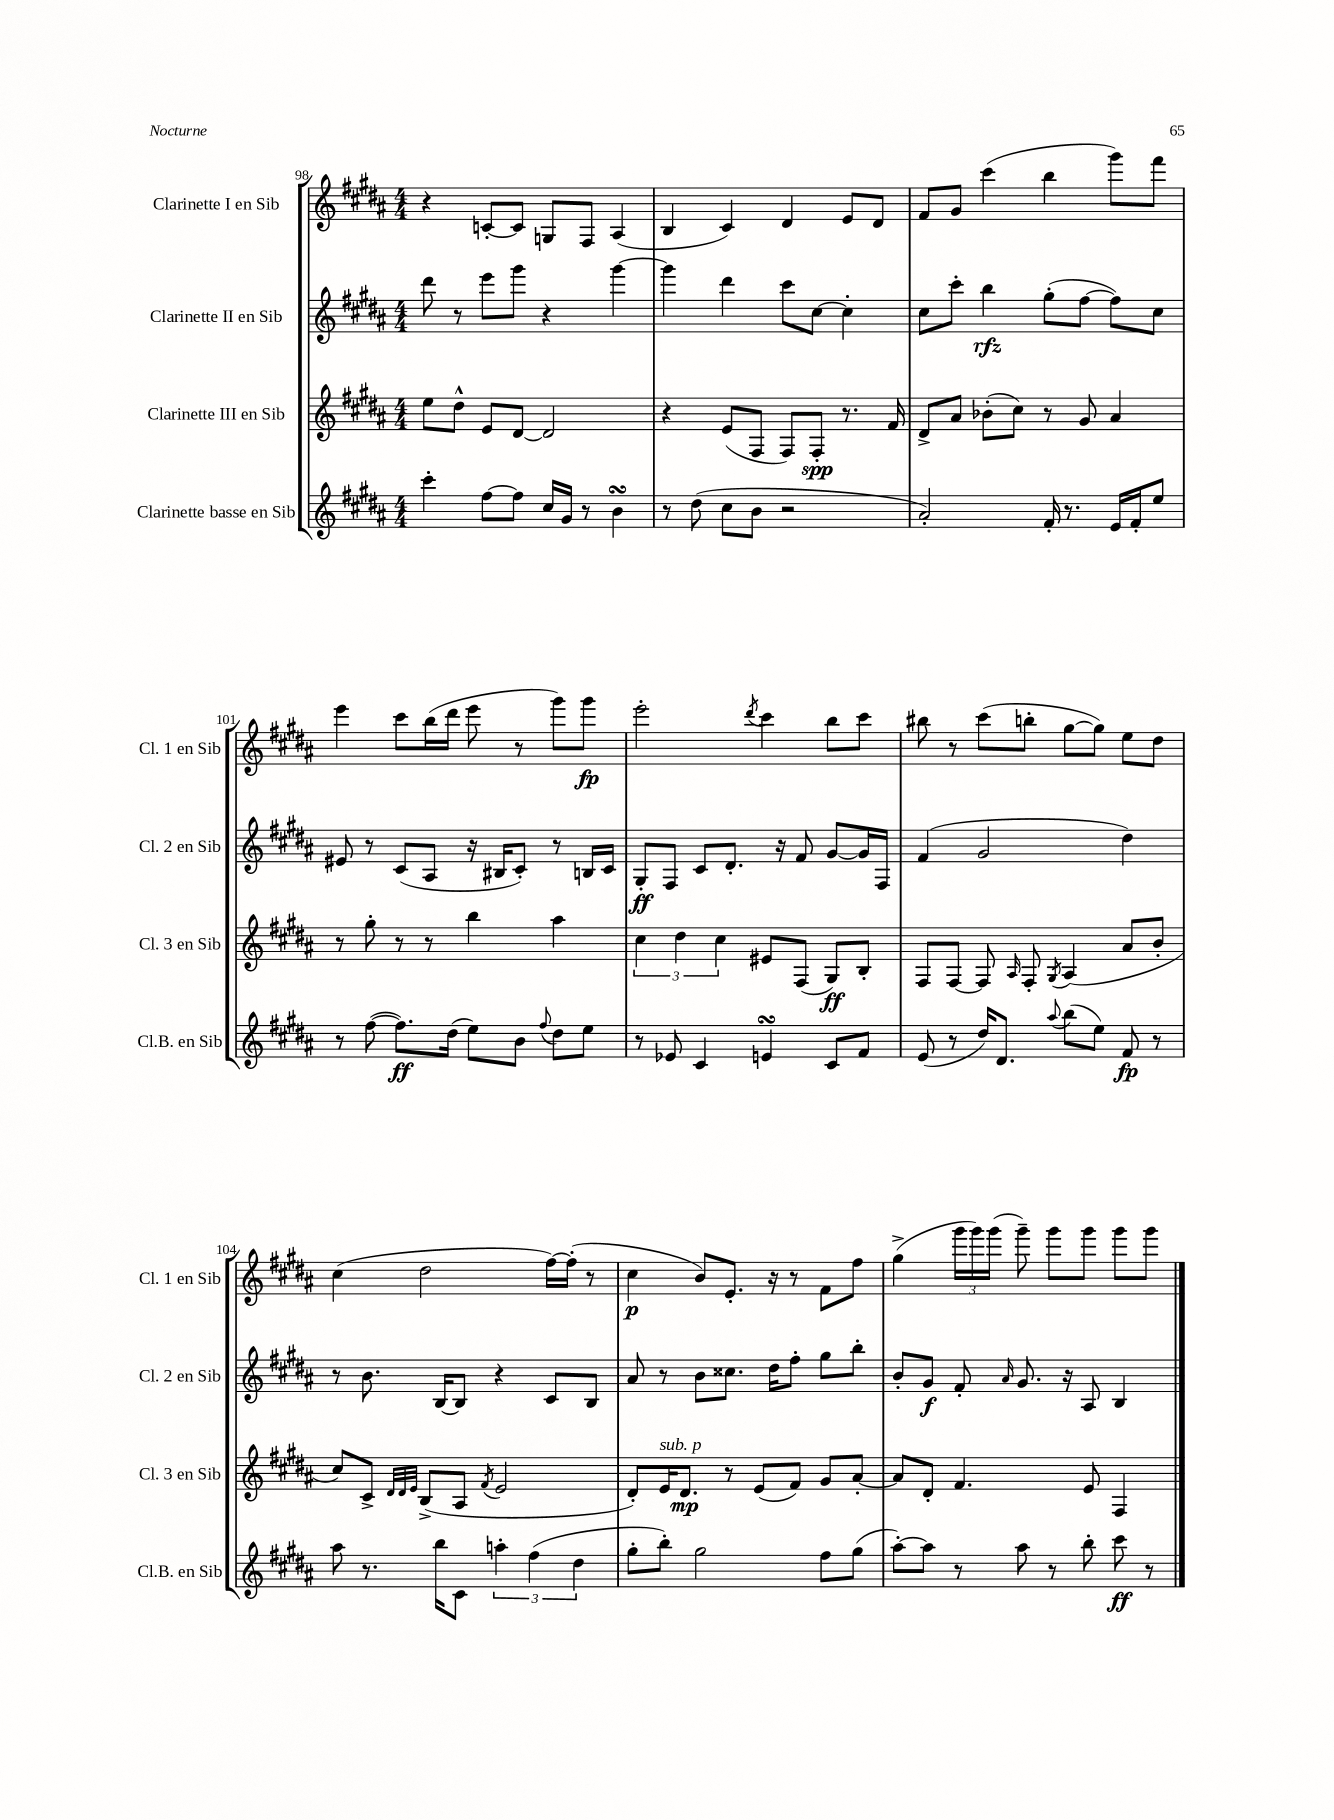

**kern	**kern	**kern	**kern
*staff4	*staff3	*staff2	*staff1
*clefG2	*clefG2	*clefG2	*clefG2
*k[f#c#g#d#a#]	*k[f#c#g#d#a#]	*k[f#c#g#d#a#]	*k[f#c#g#d#a#]
*M4/4	*M4/4	*M4/4	*M4/4
4ccc#'	8ee	8ddd#	4r
.	8dd#^^	8r	.
[8ff#	8e	8eee	[8c'
8ff#]	[8d#	8ggg#	8c]
16cc#	2d#]	4r	8G
16g#	.	.	.
8r	.	.	8F#
4b	.	[4ggg#	(4A#
=	=	=	=
8r	4r	4ggg#]	4B
(8dd#	.	.	.
8cc#	(8e	4ddd#	4c#)
8b	8F#	.	.
2r	8F#)	8ccc#	4d#
.	8F#'	[8cc#	.
.	8.r	4cc#']	8e
.	.	.	8d#
.	16f#	.	.
=	=	=	=
2a#')	8d#^	8cc#	8f#
.	8a#	8ccc#'	8g#
.	(8b-'	4bb	(4ccc#
.	8cc#)	.	.
16f#'	8r	(8gg#'	4bb
8.r	.	.	.
.	8g#	[8ff#	.
16e	4a#	8ff#])	8ggg#)
16f#'	.	.	.
8ee	.	8cc#	8fff#
=	=	=	=
8r	8r	8e#	4eee
([8ff#	8gg#'	8r	.
8.ff#])	8r	(8c#	8ccc#
.	8r	8A#	(16bb
(16dd#	.	.	16ddd#
8ee)	4bb	16r	8eee
.	.	16B#	.
8b	.	8c#')	8r
8qqff#	.	.	.
8dd#	4aa#	8r	8ggg#)
8ee	.	16B	8ggg#
.	.	16c#	.
=	=	=	=
8r	6cc#	8G#'	2eee'
8e-	.	8F#	.
.	6dd#	.	.
4c#	.	8c#	.
.	6cc#	.	.
.	.	8.d#'	.
.	.	.	8qddd#
4e	8e#	.	4ccc#
.	.	16r	.
.	(8F#	8f#	.
8c#	8G#)	[8g#	8bb
8f#	8B'	16g#]	8ccc#
.	.	16F#	.
=	=	=	=
(8e	8F#	(4f#	8bb#
8r	[8F#	.	8r
16dd#)	8F#]	2g#	(8ccc#
8.d#	.	.	.
.	16qqA#	.	.
.	8F#'	.	8bb'
8qqaa#	8qG#	.	.
(8bb	(4A#	.	[8gg#
8ee)	.	.	8gg#])
8f#	8a#	4dd#)	8ee
8r	8b'	.	8dd#
=	=	=	=
8aa#	8cc#)	8r	(4cc#
8.r	8c#^	8.b	.
.	32qqd#	.	.
.	32qqd#	.	.
.	32qqe	.	.
.	(8B^	.	2dd#
16bb	.	[16B	.
8c#	8A#	8B]	.
.	8qf#	.	.
6aa'	2e	4r	.
(6ff#	.	.	.
.	.	8c#	[16ff#)
.	.	.	(16ff#']
6dd#	.	.	.
.	.	8B	8r
=	=	=	=
8gg#'	8d#')	8a#	4cc#
8bb')	16e	8r	.
.	8.d#	.	.
2gg#	.	8b	8b)
.	8r	8.cc##	8.e'
.	(8e	.	.
.	.	16dd#	16r
.	8f#)	8ff#'	8r
8ff#	8g#	8gg#	8f#
(8gg#	[8a#'	8bb'	8ff#
=	=	=	=
[8aa#')	8a#]	8b'	(4gg#^
8aa#]	8d#'	8g#	.
8r	4.f#	8f#'	24ggg#
.	.	.	24ggg#)
.	.	.	(24ggg#
.	.	16qqa#	.
8aa#	.	8.g#	8ggg#~)
8r	.	.	8ggg#
.	.	16r	.
8bb'	8e	8A#	8ggg#
8ccc#	4F#	4B	8ggg#
8r	.	.	8ggg#
==	==	==	==
*-	*-	*-	*-
